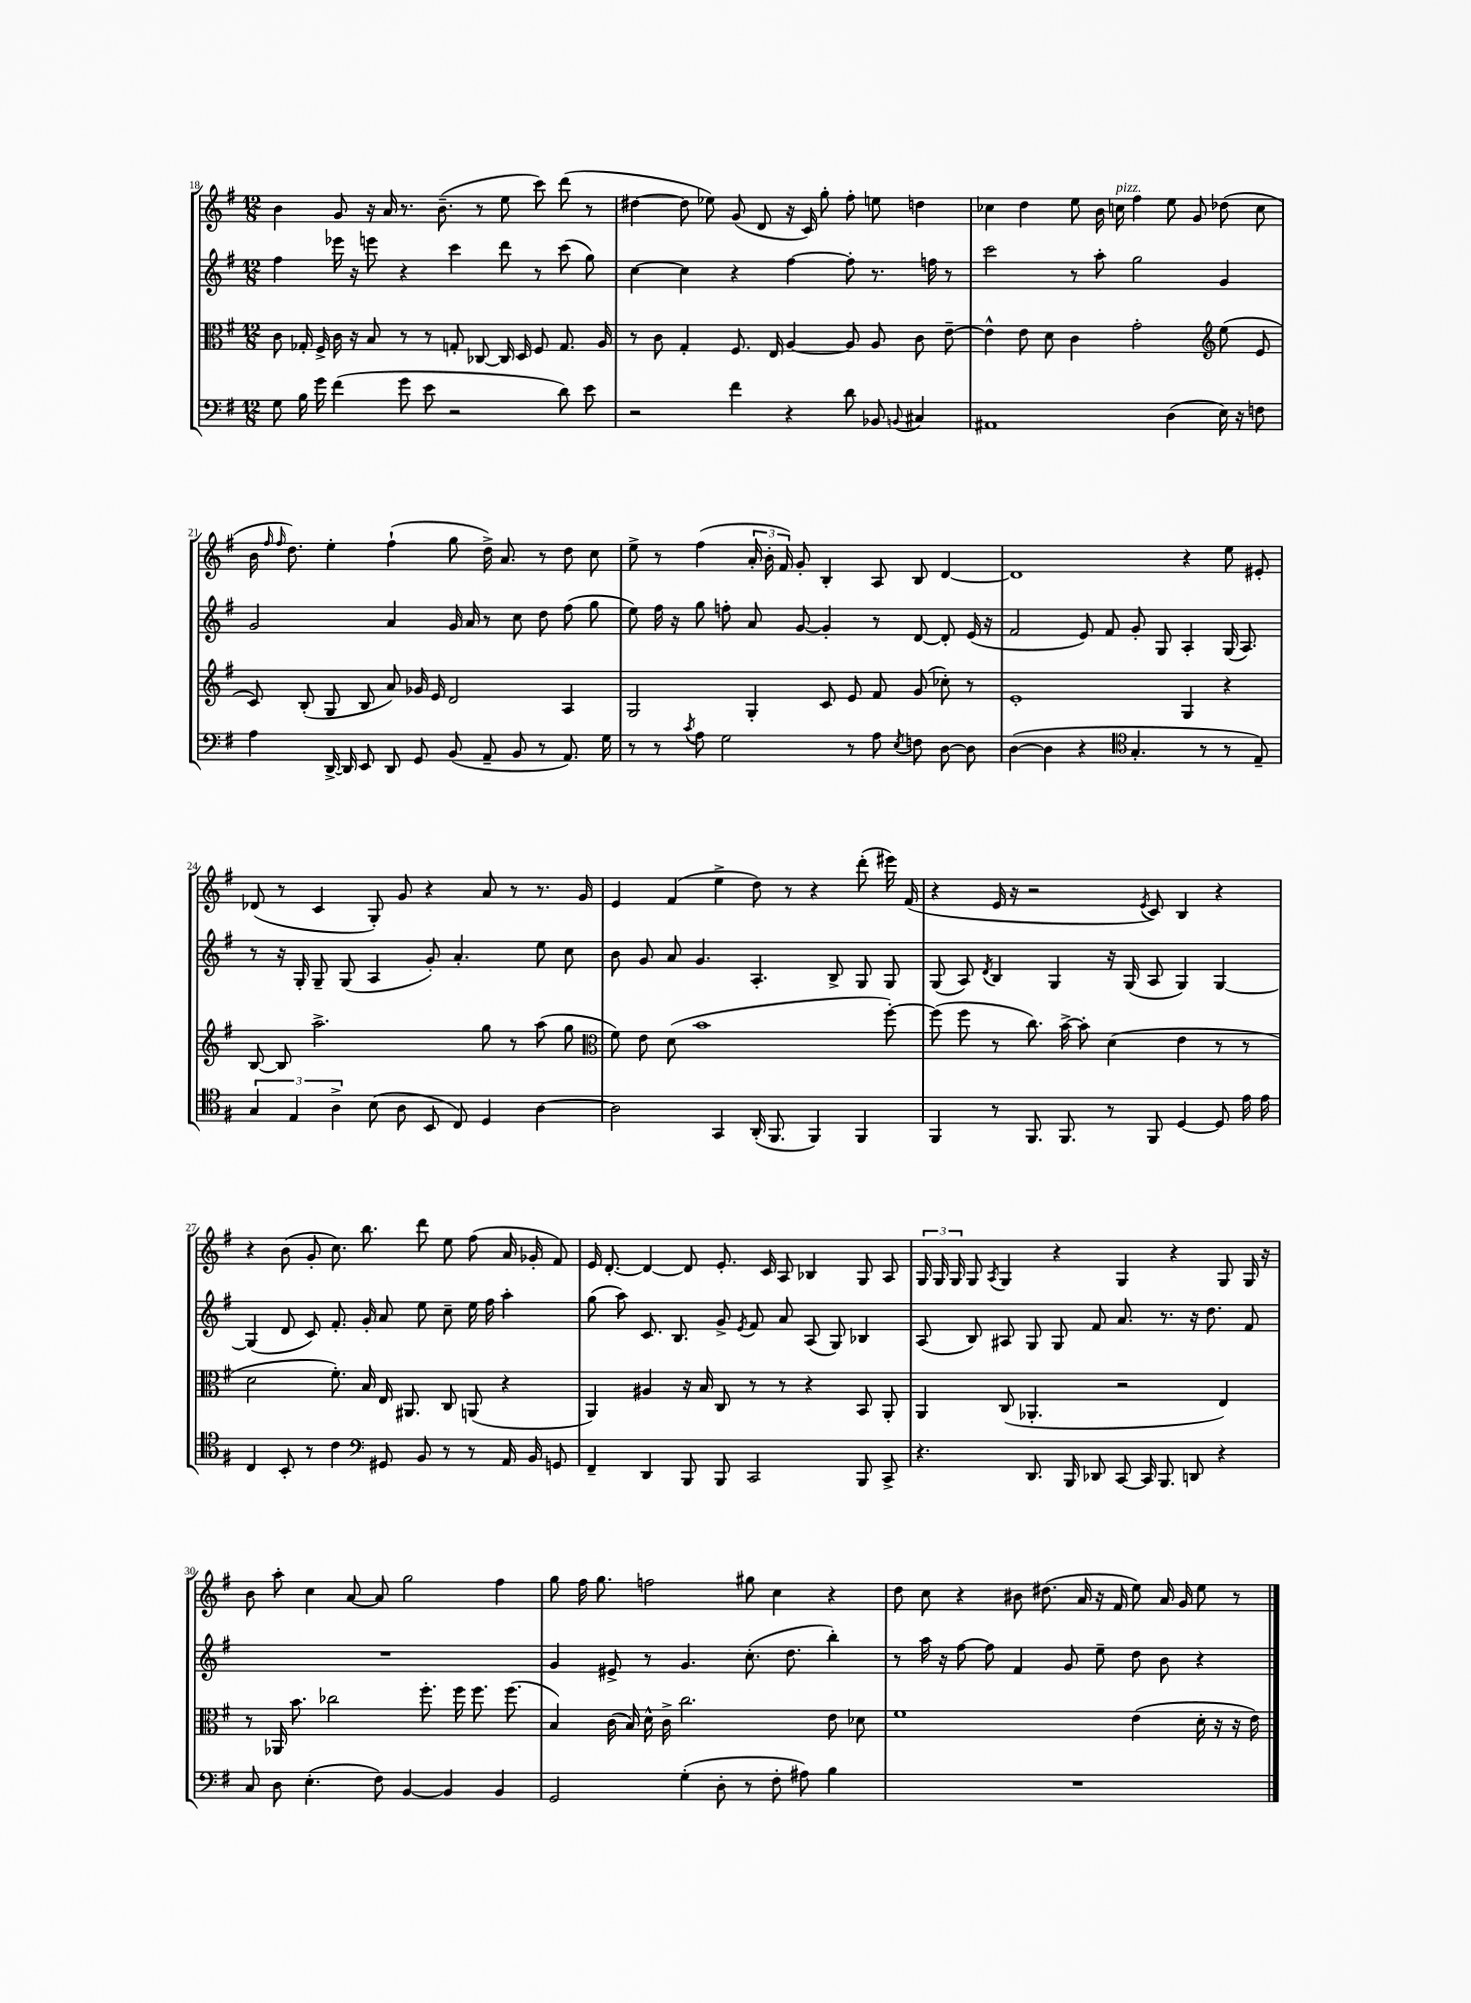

**kern	**kern	**kern	**kern
*part4	*part3	*part2	*part1
*staff4	*staff3	*staff2	*staff1
*clefF4	*clefC3	*clefG2	*clefG2
*k[f#]	*k[f#]	*k[f#]	*k[f#]
*M12/8	*M12/8	*M12/8	*M12/8
=18	=18	=18	=18
8G\	8c\	4ff#\	4b\
16B\	16G-X'/	.	.
16g\	16F#^/	.	.
(4f#\	16c\	16eee-X\	8g/
.	16r	16r	.
.	8B/	8eeen\	16r
.	.	.	16a/
8g\	8r	4r	8.r
8e\	8r	.	.
.	.	.	(8.b~\
2r	8Gn'/	4ccc\	.
.	[8C-X/	.	8r
.	16C-/]	8ddd\	8ee\
.	16D/	.	.
.	8F#/	8r	8ccc\)
8d\)	8.G/	(8ccc\	(8ddd\
8e\	.	8gg\)	8r
.	16A/	.	.
=19	=19	=19	=19
2r	8r	[4cc\	[4dd#X\
.	8c\	.	.
.	4G'/	4cc\]	8dd#\]
.	.	.	8ee-X\)
4f#\	8.F#/	4r	(8g/
.	.	.	8d/
.	16E/	.	.
4r	[4A/	[4ff#\	16r
.	.	.	16c/)
.	.	.	8gg'\
8d\	8A/]	8ff#'\]	8ff#'\
8BB-X/	8A/	8.r	8een\
8qqBBn/	.	.	.
4C#X/	8c\	.	4ddn\
.	.	16ffn\	.
.	[8e~\	8r	.
=20	=20	=20	=20
1AA#X	4e^^\]	2ccc\	4cc-X\
.	8e\	.	4dd\
.	8d\	.	.
.	4c\	8r	8ee\
.	.	8aa'\	16b\
!	!	!	!LO:TX:a:i:t=pizz.
.	.	.	16ccn\
.	2g'\	2gg\	4ff#\
(4D\	.	.	8ee\
.	.	.	8g/
*	*clefG2	*	*
16E\)	(8ee\	4g/	(8dd-X\
16r	.	.	.
8Fn\	8e/	.	8cc\
!!LO:LB:g=z
=21	=21	=21	=21
4A\	8c/)	2g/	16b\
.	.	.	16qqff#/
.	.	.	16qqff#/
.	.	.	8.dd\)
.	(8B'/	.	.
[16DD^/	8G/	.	4ee'\
16DD/]	.	.	.
8EE/	8B/	.	.
8DD/	8a/)	4a/	(4ff#`\
8GG/	16g-X/	.	.
.	16e/	.	.
(8BB/	2d/	16g/	8gg\
.	.	16a/	.
8AA~/	.	8r	16dd^\)
.	.	.	8.a/
8BB/	.	8cc\	.
8r	.	8dd\	8r
8.AA/)	4A/	(8ff#\	8dd\
.	.	8gg\	8cc\
16G\	.	.	.
=22	=22	=22	=22
8r	2G/	8ee\)	8ee^\
8r	.	16ff#\	8r
.	.	16r	.
8qc/	.	.	.
8A\	.	8gg\	(4ff#\
2G\	.	8ffn'\	.
.	4G'/	8a/	24a'/
.	.	.	24b'\
.	.	.	24f#/)
.	.	[8g/	8g'/
.	8c/	4g'/]	4B'/
8r	8e/	.	.
8A\	8f#/	8r	8A/
8qE/	.	.	.
8Fn\	(8g/	[8d/	8B/
[8D\	8cc-X'\)	8d'/]	[4d/
8D\]	8r	(16e/	.
.	.	16r	.
=23	=23	=23	=23
([4D\	1e'	2f#/	1d]
4D\]	.	.	.
4r	.	8e/)	.
.	.	8f#/	.
*clefC4	*	*	*
4.G'/	.	8g'/	.
.	.	8G/	.
.	4G/	4A'/	4r
8r	.	.	.
8r	4r	(16G/	8ee\
.	.	8.A/)	.
8E~/)	.	.	8e#X'/
!!LO:LB:g=z
=24	=24	=24	=24
6G/	[8B/	8r	(8d-X/
.	8B/]	16r	8r
6E/	.	.	.
.	.	16G'/	.
.	2.aa^\	8G~/	4c/
6A^\	.	.	.
.	.	(8G/	.
(8B\	.	4A/	8G'/)
8A\	.	.	8g/
8BB/	.	8g'/)	4r
8C/)	.	4.a'/	.
4D/	8gg\	.	8a/
.	8r	.	8r
[4A\	(8aa\	8ee\	8.r
.	8gg\	8cc\	.
.	.	.	16g/
=25	=25	=25	=25
*	*clefC3	*	*
2A\]	8f#\)	8b\	4e/
.	8e\	8g/	.
.	(8d\	8a/	(4f#/
.	1b	4.g/	.
4GG/	.	.	4ee^\
(16AA'/	.	4.A'/	8dd\)
8.FF#/	.	.	.
.	.	.	8r
4FF#/)	.	.	4r
.	.	8B^/	.
4FF#/	.	8G/	(8ddd'\
.	[8ff#'\)	8G/	16eee#X\)
.	.	.	(16f#/
=26	=26	=26	=26
4FF#/	(8ff#\]	(8G/	4r
.	8ff#\	8A/)	.
.	.	8qd/	.
8r	8r	4B/	16e/
.	.	.	16r
8.FF#/	8.cc\)	.	2r
.	.	4G/	.
8.FF#/	[16b^\	.	.
.	8b'\]	.	.
8r	(4d\	16r	.
.	.	(16G/	.
.	.	.	8qe/
8FF#/	.	8A/	8c/)
[4D/	4e\	4G/)	4B/
8D/]	8r	[4G/	4r
16e\	8r	.	.
16e\	.	.	.
!!LO:LB:g=z
=27	=27	=27	=27
4C/	2d\	(4G/]	4r
8BB'/	.	8d/	(8b\
8r	.	8c/)	8g'/
4c\	8.f#'\)	8.f#'/	8.cc\)
.	16B/	16g'/	8.bb\
*clefF4	*	*	*
8GG#X/	16E/	8a/	.
.	8.AA#X/	.	.
8BB/	.	8ee\	8ddd\
8r	8C/	8cc~\	8ee\
8r	(8AAn/	16ee\	(8ff#\
.	.	16ff#\	.
16AA/	4r	4aa'\	16a/
16BB/	.	.	16g-X'/
8GGn/	.	.	8f#/)
=28	=28	=28	=28
4FF#~/	4AA/)	(8gg\	16e/
.	.	.	[8.d'/
.	.	8aa\)	.
4DD/	4A#X/	8.c/	4d/_
.	.	8.B/	.
8BBB/	16r	.	8d/]
.	16B/	.	.
8BBB/	8C/	8g^/	8.e'/
.	.	8qe/	.
2CC/	8r	8f#/	.
.	.	.	16c/
.	8r	8a/	8A/
.	4r	(8A/	4B-X/
.	.	8G/)	.
8BBB/	8BB/	4B-X/	8G/
8CC^/	8AA'/	.	8A/
=29	=29	=29	=29
4.r	4AA/	(8A/	24G/
.	.	.	24G/
.	.	.	24G/
.	.	8B/)	8G/
.	.	.	8qA/
.	(8C/	8A#X/	4G/
8.DD/	4.AA-X'/	8G/	.
.	.	8G/	4r
16BBB/	.	.	.
8DD-X/	.	8f#/	.
[8CC/	2r	8.a/	4G/
16CC/]	.	.	.
8.BBB/	.	8.r	.
.	.	.	4r
8DDn/	.	16r	.
.	.	8.dd\	.
4r	4E/)	.	8G/
.	.	8f#/	16G/
.	.	.	16r
!!LO:LB:g=z
=30	=30	=30	=30
8C/	8r	1.r	8b\
8D\	16AA-X/	.	8aa'\
.	8.b\	.	.
(4.E'\	.	.	4cc\
.	2cc-X\	.	.
.	.	.	[8a/
8F#\)	.	.	8a/]
[4BB/	.	.	2gg\
.	8.ff#'\	.	.
4BB/]	.	.	.
.	16ff#\	.	.
.	8.ff#\	.	.
4BB/	.	.	4ff#\
.	(8.ff#\	.	.
=31	=31	=31	=31
2GG/	4B/)	4g/	8gg\
.	.	.	16ff#\
.	.	.	8.gg\
.	(16c\	8e#X^/	.
.	16B/)	.	.
.	16d^^\	8r	2ffn\
.	16c^\	.	.
(4G'\	2.cc\	4.g/	.
8D'\	.	.	.
8r	.	(8.cc'\	8gg#X\
8F#'\	.	.	4cc\
.	.	8.dd\	.
8A#X\)	.	.	.
4B\	8e\	4bb'\)	4r
.	8d-X\	.	.
=32	=32	=32	=32
1.r	1f#	8r	8dd\
.	.	16aa\	8cc\
.	.	16r	.
.	.	[8ff#\	4r
.	.	8ff#\]	.
.	.	4f#/	8b#X\
.	.	.	(8.dd#X\
.	.	8g/	.
.	.	.	16a/
.	.	8ee~\	16r
.	.	.	16f#/
.	(4e\	8dd\	8ee\)
.	.	8b\	16a/
.	.	.	16g/
.	16d'\	4r	8ee\
.	16r	.	.
.	16r	.	8r
.	16e\)	.	.
==	==	==	==
*-	*-	*-	*-
